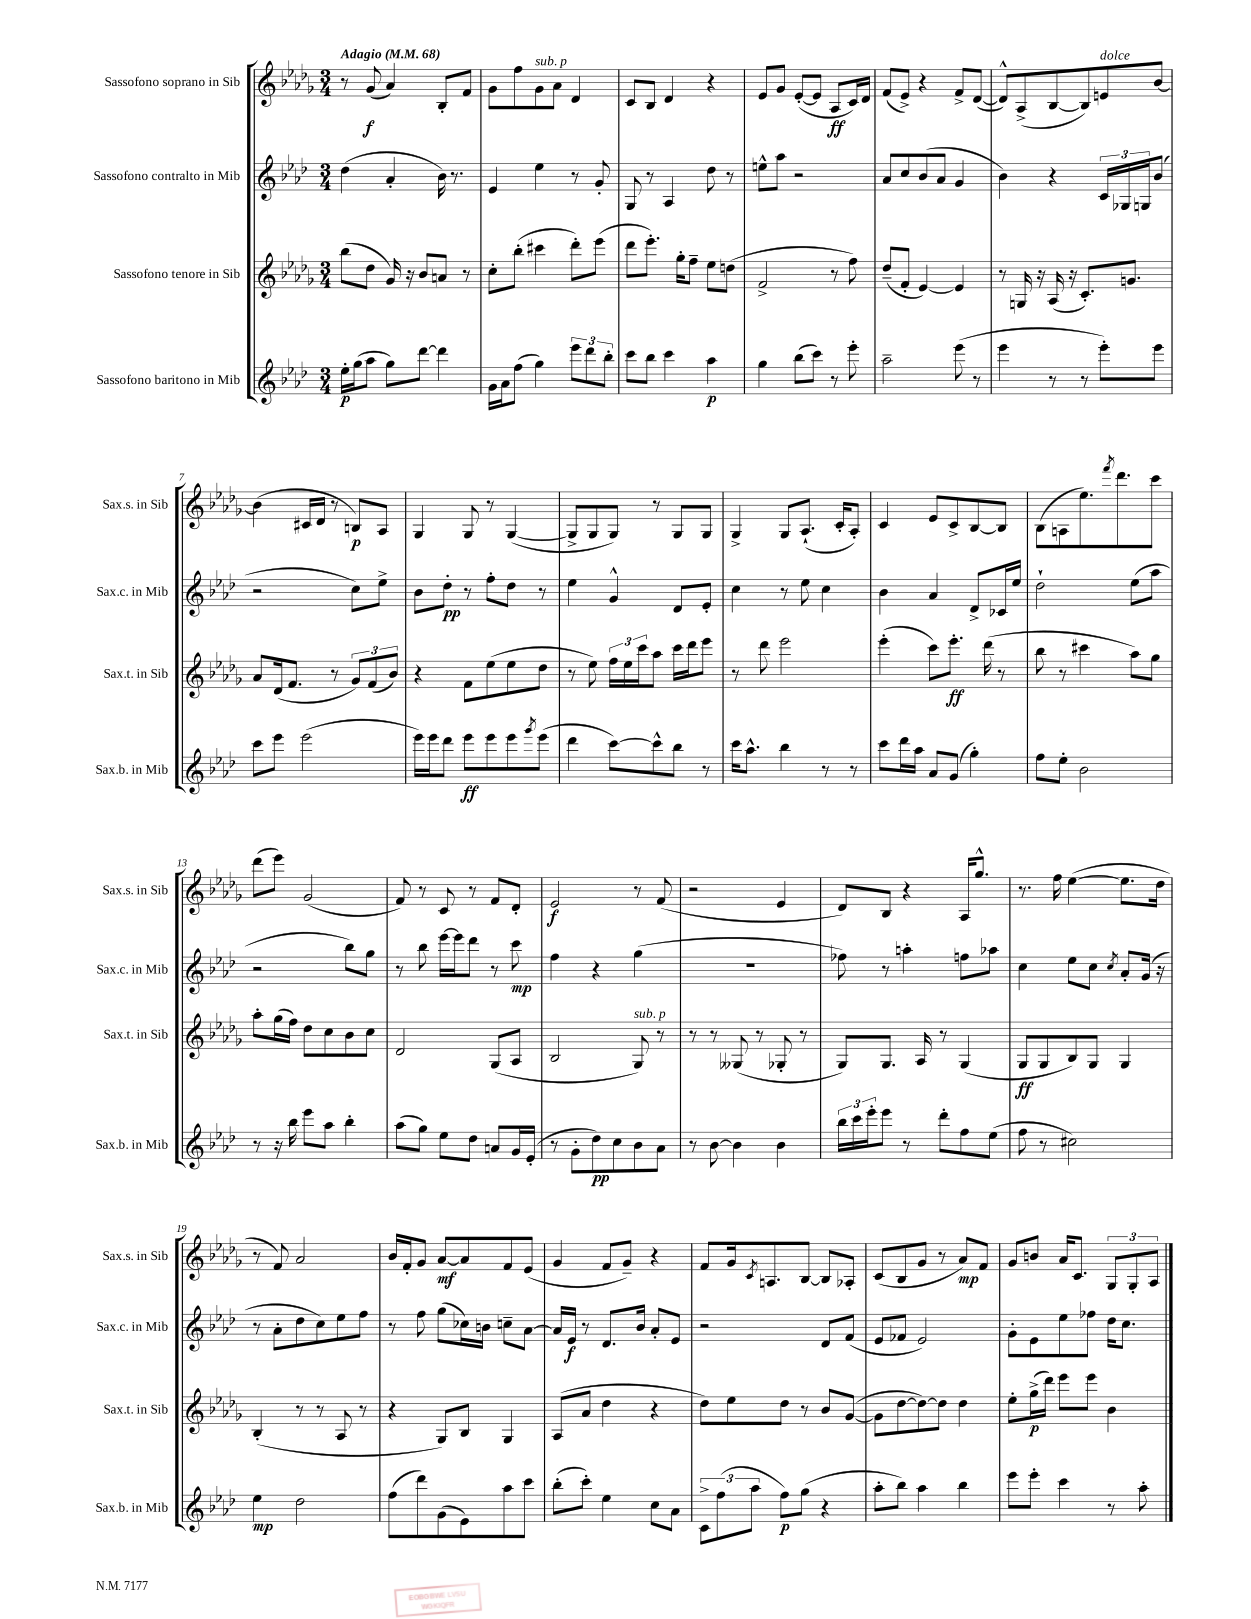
<<
\new StaffGroup <<
\new Staff = "s0" \with { instrumentName = "Sassofono soprano in Sib" shortInstrumentName = "Sax.s. in Sib" } {
    \clef treble \key des \major \numericTimeSignature \time 3/4 \tempo "Adagio" 4 = 68
    r8 ges'8\f( aes'4) bes8-. f'8 |
    ges'8 f''8 ges'8^\markup { \italic "sub. p" } aes'8 des'4 |
    c'8 bes8 des'4 r4 |
    ees'8 ges'8 ees'8~-.( ees'8 aes8\ff c'16) des'16 |
    f'8( ees'8->) r4 f'8-> des'8~( |
    des'8-^) aes8->( bes8~ bes8) e'8^\markup { \italic "dolce" } bes'8~ |
    bes'4( cis'16 des'16 r8 b8\p) aes8 |
    ges4 ges8 r8 ges4~( |
    ges8-> ges8 ges8) r8 ges8 ges8 |
    ges4-> ges8 aes8.-!( c'16-. aes8-.) |
    c'4 ees'8 c'8-> bes8~ bes8 |
    bes8( a8 ees''8.) \acciaccatura { f'''8 } des'''8. c'''8 |
    des'''8( ees'''8) ges'2( |
    f'8) r8 c'8 r8 f'8 des'8-. |
    ees'2\f r8 f'8( |
    r2 ees'4 |
    des'8) bes8 r4 aes16 ges''8.-^ |
    r8. f''16 ees''4~( ees''8. des''16 |
    r8 f'8) aes'2 |
    bes'16 f'16-. ges'8 aes'8~\mf aes'8 f'8 ees'8( |
    ges'4 f'8 ges'8--) r4 |
    f'8 ges'16 \acciaccatura { c'8 } a8. bes8~ bes8 aes8-. |
    c'8( bes8 ges'8 r8 aes'8\mp) f'8 |
    ges'8 b'8 aes'16 c'8. \tuplet 3/2 { ges8 ges8-. aes8 } \bar "|." |
}
\new Staff = "s1" \with { instrumentName = "Sassofono contralto in Mib" shortInstrumentName = "Sax.c. in Mib" } {
    \clef treble \key aes \major \numericTimeSignature \time 3/4
    des''4( aes'4-. bes'16) r8. |
    ees'4 ees''4 r8 g'8-. |
    g8 r8 aes4 des''8 r8 |
    e''8-^ aes''8 r2 |
    aes'8 c''8 bes'8( aes'8 g'4 |
    bes'4) r4 \tuplet 3/2 { c'16 ges16 g16 } bes'8( |
    r2 c''8) ees''8-> |
    bes'8 des''8-.\pp r8 f''8-. des''8 r8 |
    ees''4 g'4-^ des'8 ees'8-. |
    c''4 r8 ees''8 c''4 |
    bes'4 aes'4 des'8-> ces'16 ees''16 |
    des''2-! ees''8( aes''8 |
    r2 bes''8) g''8 |
    r8 bes''8 ees'''16~ ees'''16 des'''8 r8 c'''8\mp |
    f''4 r4 g''4( |
    R2. |
    fes''8) r8 a''4-. f''8 aes''8 |
    c''4 ees''8 c''8 \acciaccatura { c''8 } aes'8-. g'16( r16 |
    r8 aes'8-. des''8 c''8) ees''8 f''8 |
    r8 f''8 g''8( ces''16) b'16 c''8-- aes'8~ |
    aes'16 ees'16\f r8 des'8. bes'16 aes'8-. ees'8 |
    r2 des'8 f'8( |
    ees'8 fes'8 ees'2) |
    g'8-. ees'8 ees''8 fes''8 des''16 c''8. \bar "|." |
}
\new Staff = "s2" \with { instrumentName = "Sassofono tenore in Sib" shortInstrumentName = "Sax.t. in Sib" } {
    \clef treble \key des \major \numericTimeSignature \time 3/4
    bes''8( des''8 ges'16) r16 bes'8 a'8 r8 |
    c''8-. bes''8-.( cis'''4 des'''8-.) ees'''8( |
    des'''8 ees'''8.-.) ges''16-. f''8-- ees''8 d''8( |
    f'2-> r8 f''8) |
    des''8--( f'8-. ees'4~) ees'4 |
    r8 g16 r16 aes16( r16 c'8.-.) g'8. |
    aes'8 des'16( f'8. r8 \tuplet 3/2 { ges'8) f'8( bes'8) } |
    r4 f'8 ees''8( ees''8 des''8 |
    r8 ees''8) \tuplet 3/2 { f''16 ees''16 c'''16 } aes''8 c'''16 des'''16 ees'''8 |
    r8 des'''8 ees'''2 |
    ees'''4-.( c'''8) ees'''8.-.\ff des'''16( r8 |
    bes''8 r8 cis'''4 aes''8) ges''8 |
    aes''8-. ges''16( f''16) des''8 c''8 bes'8 c''8 |
    des'2 ges8( aes8 |
    bes2 ges8^\markup { \italic "sub. p" }) r8 |
    r8 r8 geses8( r8 ges8-. r8 |
    ges8) ges8. aes16 r8 ges4( |
    ges8\ff ges8 bes8) ges8 ges4 |
    bes4-.( r8 r8 aes8 r8 |
    r4 ges8) bes8 ges4 |
    aes8( aes'8 des''4 r4 |
    des''8) ees''8 des''8 r8 bes'8 ges'8~( |
    ges'8 des''8~ des''8~) des''8 des''4 |
    ees''8-. ges''16->\p( des'''16) ees'''8 ees'''8 bes'4 \bar "|." |
}
\new Staff = "s3" \with { instrumentName = "Sassofono baritono in Mib" shortInstrumentName = "Sax.b. in Mib" } {
    \clef treble \key aes \major \numericTimeSignature \time 3/4
    ees''16-.\p g''16( aes''8 g''8) des'''8~ des'''4 |
    g'16 aes'16 f''8( g''4) \tuplet 3/2 { ees'''8 des'''8 bes''8-. } |
    c'''8 bes''8 c'''4 aes''4\p |
    g''4 bes''8( c'''8) r8 ees'''8-. |
    aes''2-- ees'''8( r8 |
    ees'''4 r8 r8 ees'''8-.) ees'''8 |
    c'''8 ees'''8 ees'''2( |
    ees'''16) ees'''16 des'''8 ees'''8\ff ees'''8 ees'''8 \acciaccatura { g'''8 } ees'''8( |
    des'''4 c'''8~) c'''8-^ bes''8 r8 |
    c'''16 aes''8.-^ bes''4 r8 r8 |
    c'''8 des'''16 aes''16 aes'8 g'8( g''4-.) |
    f''8 ees''8-. bes'2 |
    r8 r16 bes''16 ees'''8 aes''8 bes''4-. |
    aes''8( g''8) ees''8 des''8 a'8 g'16 ees'16-.( |
    r8 g'8-. des''8\pp) c''8 bes'8 aes'8 |
    r8 bes'8~ bes'4 bes'4 |
    \tuplet 3/2 { bes''16 c'''16 ees'''16-. } ees'''8 r8 des'''8-. f''8 ees''8( |
    f''8 r8 cis''2) |
    ees''4\mp des''2 |
    f''8( des'''8) g'8( ees'8) aes''8 c'''8 |
    bes''8-.( c'''8-.) ees''4 c''8 aes'8 |
    \tuplet 3/2 { c'8-> f''8( aes''8 } f''8\p) g''8( r4 |
    aes''8-. bes''8) aes''4 bes''4 |
    ees'''8 ees'''8-. c'''4 r8 aes''8-. \bar "|." |
}
>>
>>
